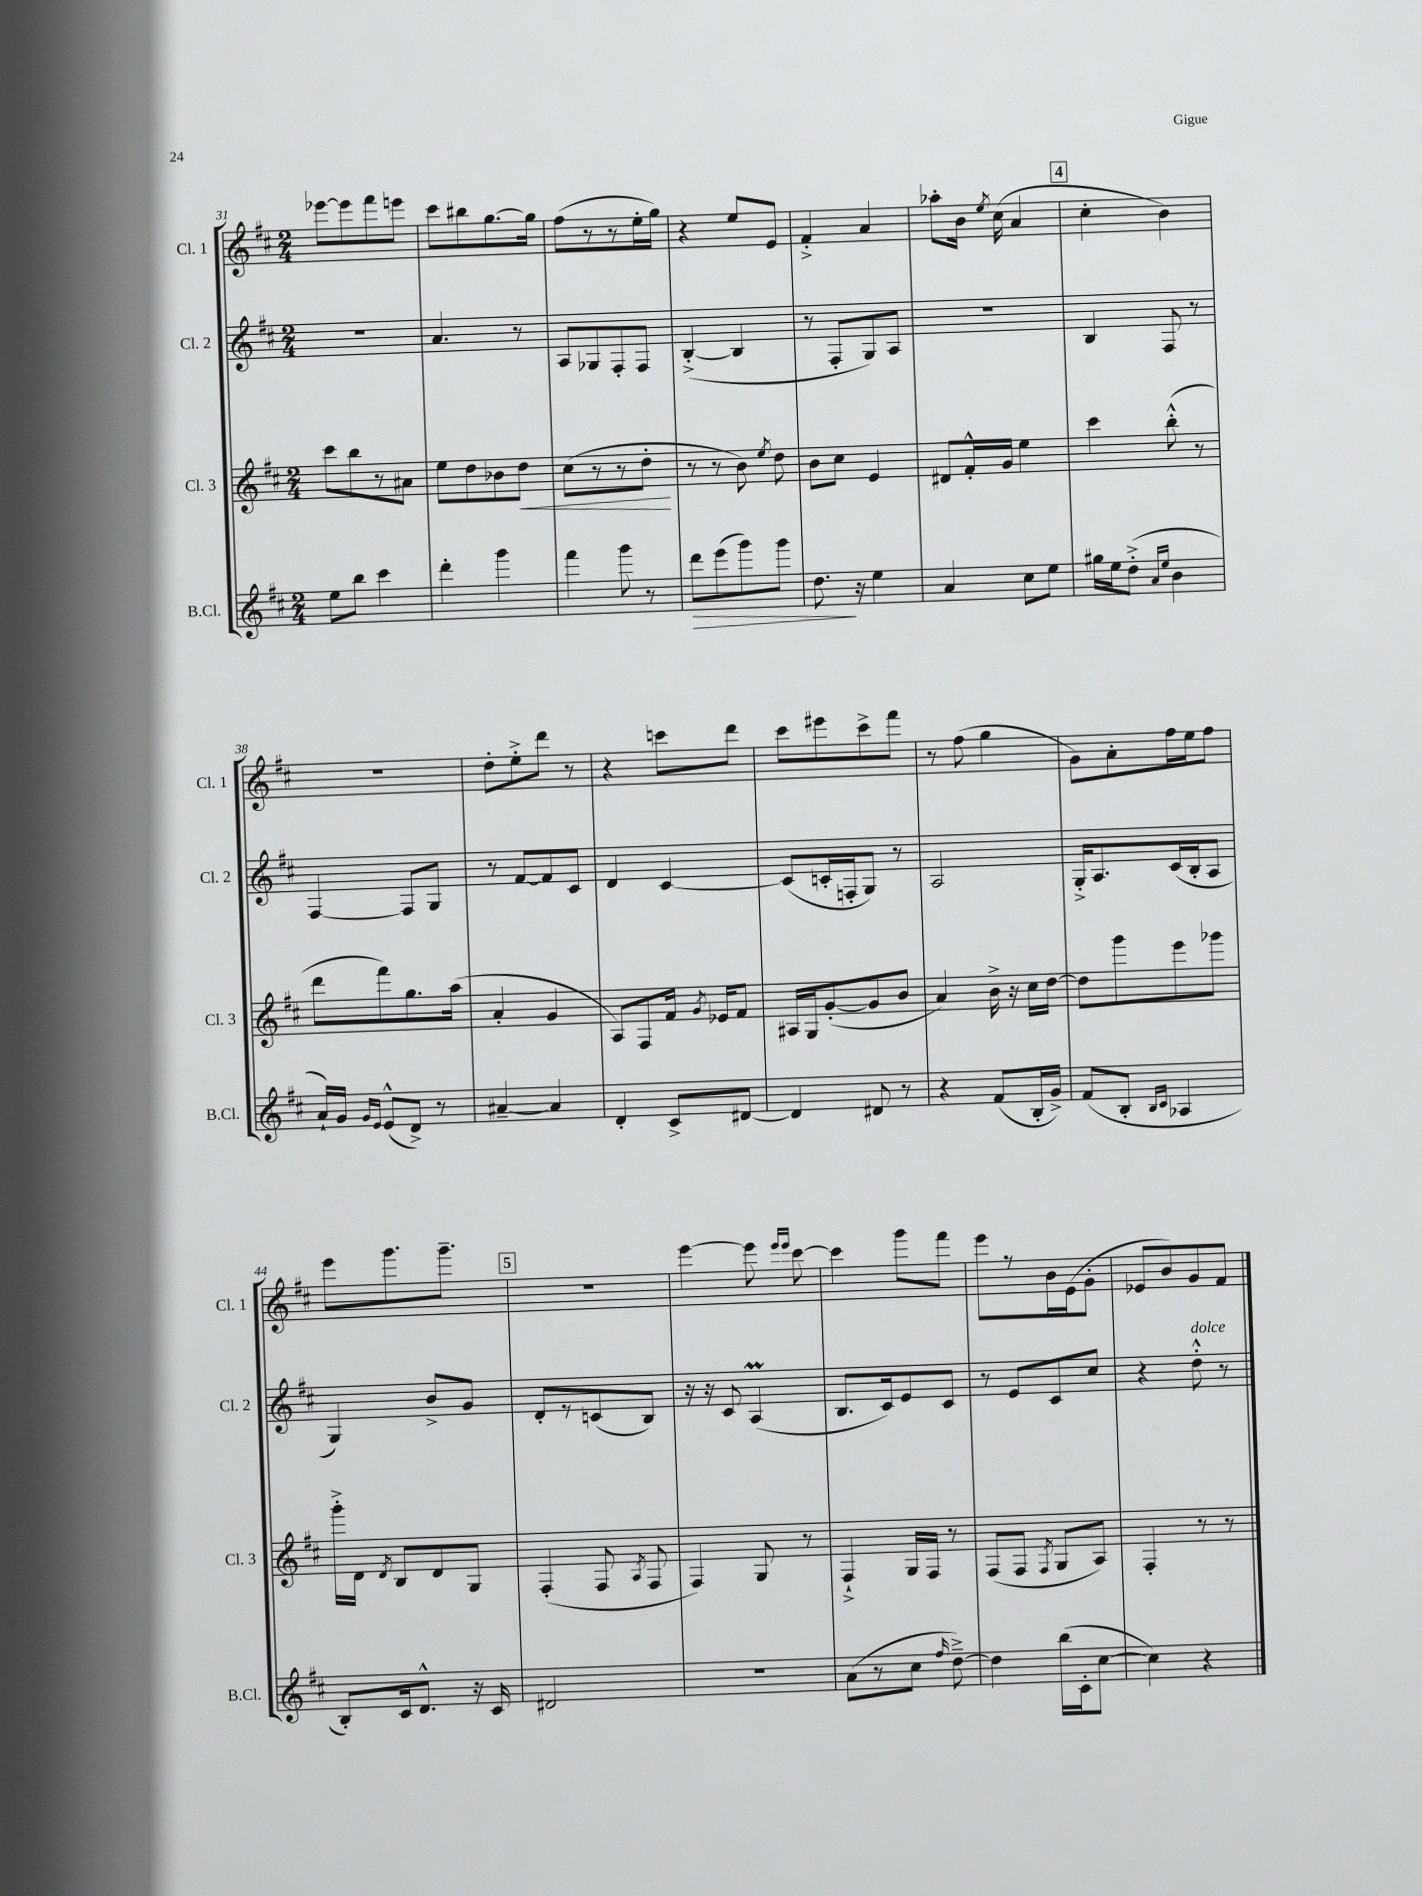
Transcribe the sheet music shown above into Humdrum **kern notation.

**kern	**kern	**kern	**kern
*staff4	*staff3	*staff2	*staff1
*clefG2	*clefG2	*clefG2	*clefG2
*k[f#c#]	*k[f#c#]	*k[f#c#]	*k[f#c#]
*M2/4	*M2/4	*M2/4	*M2/4
8ee	8ccc#	2r	[8eee-
8bb	8bb	.	8eee-]
4ccc#	8r	.	8fff#
.	8a#	.	8eee
=	=	=	=
4ddd'	8ee	4.a	8ccc#
.	8dd	.	8bb#
4ggg	8b-	.	[8.gg
.	8dd	8r	.
.	.	.	16gg]
=	=	=	=
4fff#	(8cc#	8A	(8ff#
.	8r	8G-	8r
8ggg	8r	8F#'	8r
8r	8dd'	8F#	16ee'
.	.	.	16gg)
=	=	=	=
8ddd	8r	([4B'^	4r
(8eee	8r	.	.
8ggg)	8b)	4B]	8ee
.	8qee	.	.
8ggg	8dd	.	8e
=	=	=	=
8.dd	8b	8r	4f#'^
.	8cc#	8F#'	.
16r	.	.	.
4ee	4e	8G)	4a
.	.	8A	.
=	=	=	=
4a	8d#	2r	8aa-'
.	16f#'^^	.	16b
.	.	.	8qee
.	16g	.	(16cc#
8cc#	4ee	.	4a
8ee	.	.	.
=	=	=	=
16gg#	4ccc#	4B	4cc#'
16ee	.	.	.
(8dd'^	.	.	.
16qqa	.	.	.
16qqee	.	.	.
4b	(8bb'^^	8F#	4b)
.	8r	8r	.
=	=	=	=
16a`)	8ddd	[4F#	2r
16g	.	.	.
16qqg	.	.	.
16qqe	.	.	.
(8e^^	8fff#)	.	.
8d^)	8.gg	8F#]	.
8r	.	8G	.
.	(16aa	.	.
=	=	=	=
[4a#~	4a'	8r	8dd'
.	.	[8f#	8ee'^
4a#]	4g	8f#]	8ddd
.	.	8c#	8r
=	=	=	=
4d'	8A)	4d	4r
.	8F#	.	.
8c#^	16f#	[4c#	8ccc
.	8qg	.	.
.	16e-	.	.
[8d#	8f#	.	8ddd
=	=	=	=
4d#]	16A#	(8c#]	8ccc#
.	16G	.	.
.	([8g'	16c'	8eee#
.	.	16F'	.
8d#	8g]	8G)	8ccc#^
8r	8b	8r	8fff#
=	=	=	=
4r	4a)	2A	8r
.	.	.	(8ff#
(8f#	16b^	.	4gg
.	16r	.	.
16B'	16cc#	.	.
16g^)	[16dd	.	.
=	=	=	=
(8f#	8dd]	16G'^	8g)
.	.	8.A	.
8B'	8ggg	.	8a'
16qqB	.	.	.
16qqc#	.	.	.
4A-	8eee	(16c#	16ff#
.	.	16B'	16ee
.	8ggg-	8A	8ff#
=	=	=	=
8B')	16ggg'^	4G)	8eee
.	16d	.	.
.	8qd	.	.
16c#	8B	.	8.ggg
8.d^^	.	.	.
.	8d	8b^	.
.	.	.	8.ggg~
16r	8G	8g	.
16c#	.	.	.
=	=	=	=
2d#	(4F#'	8d'	2r
.	.	8r	.
.	8F#	(8c	.
.	8qA	.	.
.	8F#	8B)	.
=	=	=	=
2r	4F#)	16r	[4eee
.	.	16r	.
.	.	8c#	.
.	8G	(4A	8eee]
.	.	.	16qqeee
.	.	.	16qqeee
.	8r	.	[8ccc#
=	=	=	=
(8a	4F#`^	8.B	4ccc#]
8r	.	.	.
.	.	16c#)	.
8cc#	16G	8e	8ggg
.	16F#	.	.
16qqff#	.	.	.
[8dd~^)	8r	8c#	8fff#
=	=	=	=
4dd]	(8F#	8r	8eee
.	8F#	8e	8r
.	8qF#	.	.
(16bb	8G	8c#	16b
16c#'	.	.	(16e
[8cc#	8A)	8cc#	8g'
=	=	=	=
4cc#])	4F#'	4r	8e-
.	.	.	8b)
4r	8r	8dd'^^	8g
.	8r	8r	8f#
==	==	==	==
*-	*-	*-	*-
